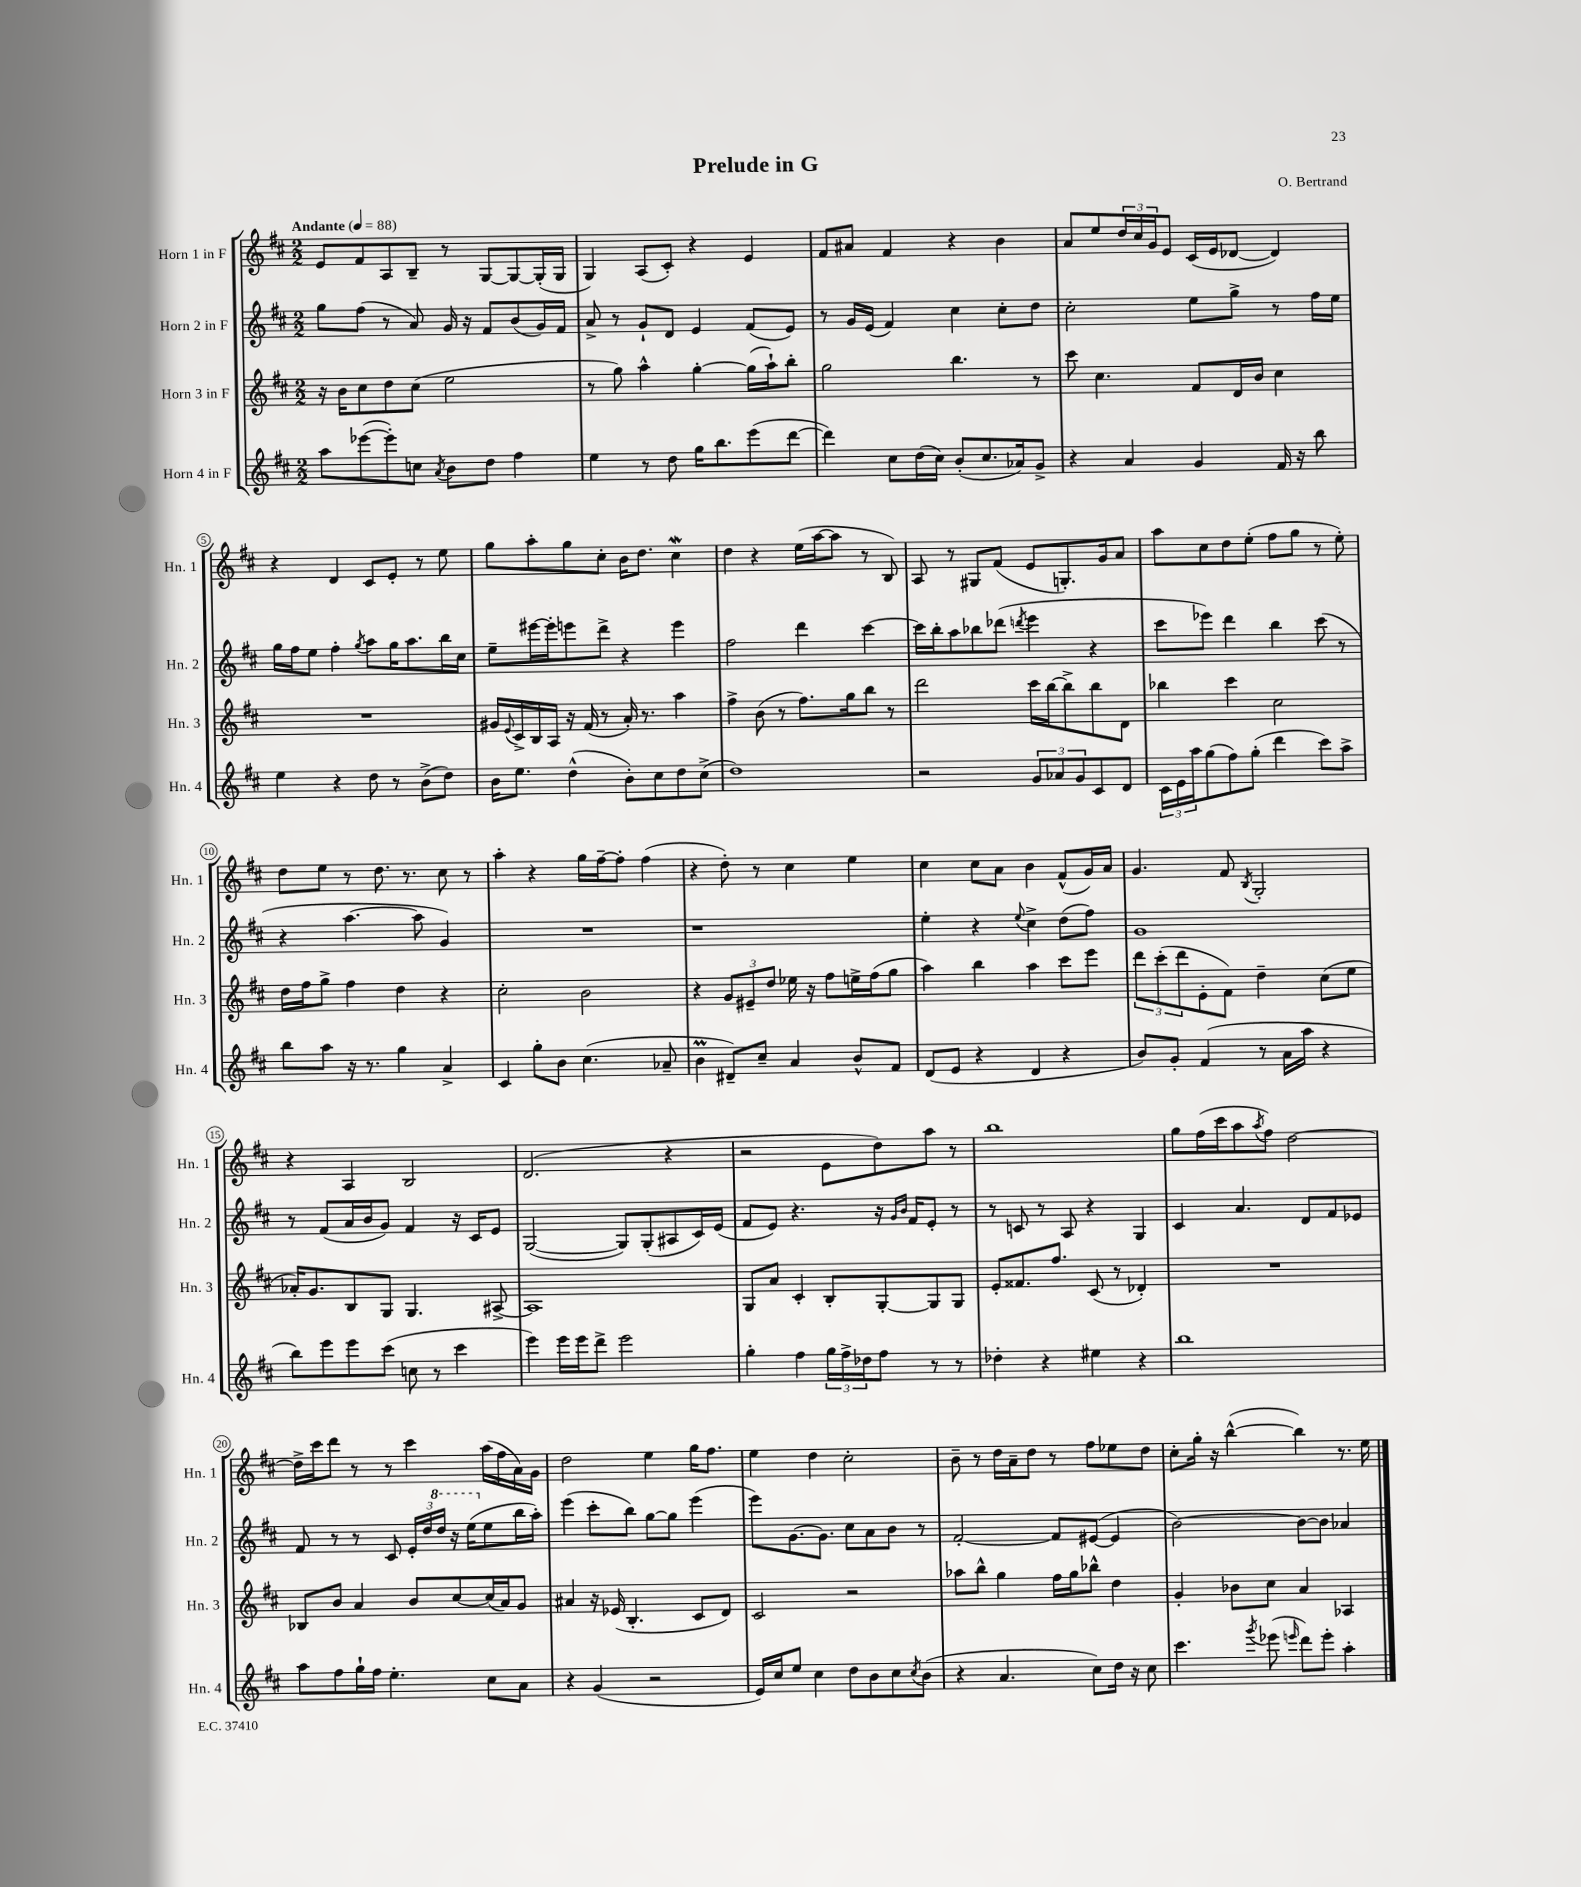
\header { title = "Prelude in G" composer = "O. Bertrand" }
<<
\new StaffGroup <<
\new Staff = "s0" \with { instrumentName = "Horn 1 in F" shortInstrumentName = "Hn. 1" } {
    \clef treble \key d \major \numericTimeSignature \time 2/2 \tempo "Andante" 4 = 88
    e'8 fis'8 a8 b8-- r8 g8~ g8~ g16-.( g16 |
    g4) a8( cis'8-.) r4 e'4 |
    fis'8 ais'8 fis'4 r4 b'4 |
    a'8 e''8 \tuplet 3/2 { d''16 cis''16 g'16 } e'8 cis'16( e'16 des'8~ des'4) |
    r4 d'4 cis'8 e'8-. r8 e''8 |
    g''8 a''8-. g''8 cis''8-. b'16 d''8. cis''4\mordent |
    d''4 r4 e''16( a''16~ a''8 r8 b8) |
    a8 r8 gis8 fis'8( e'8 g8.-.) g'16 a'8 |
    a''8 cis''8 d''8 e''8-.( fis''8 g''8 r8 e''8-.) |
    d''8 e''8 r8 d''8. r8. cis''8 r8 |
    a''4-. r4 g''16 fis''16~-- fis''8-. fis''4( |
    r4 d''8-.) r8 cis''4 e''4 |
    cis''4 cis''8 a'8 b'4 fis'8-^( g'16) a'16 |
    g'4. fis'8 \acciaccatura { b8 } g2-. |
    r4 a4 b2 |
    d'2.( r4 |
    r2 e'8 d''8) a''8 r8 |
    b''1 |
    g''8 fis''16( cis'''16 a''8 \acciaccatura { a''8 } fis''8) d''2~ |
    d''16-> cis'''16 d'''8 r8 r8 cis'''4 a''16( fis''16 a'16) g'16 |
    d''2 e''4 g''16 fis''8. |
    e''4 d''4 cis''2-. |
    b'8-- r8 d''16 a'16-- d''8 r8 fis''8 ees''8 d''8 |
    cis''8-. g''16-. r16 b''4~-^( b''4) r8. e''16 \bar "|." |
}
\new Staff = "s1" \with { instrumentName = "Horn 2 in F" shortInstrumentName = "Hn. 2" } {
    \clef treble \key d \major \numericTimeSignature \time 2/2
    g''8 fis''8( r8 a'8) g'16 r16 fis'8 b'8( g'16) fis'16 |
    a'8-> r8 g'8-! d'8 e'4 fis'8( e'8) |
    r8 g'16 e'16( fis'4) cis''4 cis''8-. d''8 |
    cis''2-. e''8 g''8-> r8 fis''16 e''16 |
    g''16 fis''16 e''8 fis''4-. \acciaccatura { g''8 } a''8 g''16 a''8. b''16 cis''16 |
    e''8-- eis'''16~ eis'''16-. e'''8 d'''8-> r4 e'''4 |
    fis''2 d'''4 cis'''4~ |
    cis'''16 b''16-. a''8 bes''8 des'''8( \acciaccatura { d'''8 } e'''4 r4 |
    cis'''8 ees'''8) d'''4 b''4 cis'''8( r8 |
    r4 a''4.~ a''8 g'4) |
    R1 |
    r1 |
    e''4-. r4 \appoggiatura { e''8 } cis''4-> d''8( fis''8) |
    g'1 |
    r8 fis'8( a'16 b'16 g'8) fis'4 r16 cis'16 e'8 |
    g2~( g8) g8-.( ais8 cis'16) e'16( |
    fis'8 e'8) r4. r16 \grace { g'16 b'16 } fis'16 e'8-. r8 |
    r8 c'8 r8 a8 r4 g4 |
    cis'4 a'4. d'8 fis'8 ees'8 |
    fis'8 r8 r8 cis'8 \tuplet 3/2 { e'16-. d''16 \ottava #1 d'''16 } r16 e'''16( \ottava #0 e''8 b''16 a''16-.) |
    e'''4( cis'''8-. b''8) g''8~ g''8 e'''4( |
    e'''8) g'8.~ g'8. cis''8 a'8 b'8 r8 |
    fis'2~-. fis'8 eis'8~( eis'4 |
    b'2~) b'8~ b'8 aes'4 \bar "|." |
}
\new Staff = "s2" \with { instrumentName = "Horn 3 in F" shortInstrumentName = "Hn. 3" } {
    \clef treble \key d \major \numericTimeSignature \time 2/2
    r16 b'16 cis''8 d''8 cis''8( e''2 |
    r8 g''8) a''4-^ g''4~-. g''16( a''16-!) b''8-. |
    g''2 b''4. r8 |
    cis'''8 cis''4. fis'8 d'16 b'16 cis''4 |
    R1 |
    gis'16 \appoggiatura { e'8 } cis'16-> b16 a16 r16 fis'16( r8 a'16-.) r8. a''4 |
    fis''4-> b'8( r8 fis''8.) g''16 b''8 r8 |
    d'''2 cis'''16 b''16~ b''8-> b''8 d'8 |
    bes''4 cis'''4 cis''2 |
    d''16 fis''16 g''8-> fis''4 d''4 r4 |
    cis''2-. b'2 |
    r4 \tuplet 3/2 { g'8 eis'8-- d''8 } ees''16 r16 fis''8 e''16-> fis''16( g''8 |
    a''4) b''4 a''4 cis'''8 e'''8 |
    \tuplet 3/2 { d'''8 cis'''8-.( d'''8 } e'8-. fis'8) d''4-- cis''8( e''8 |
    aes'16-.) g'8. b8 g8 g4. ais8~-> |
    ais1 |
    g8 a'8 cis'4-. b8-. g8~-. g8 g8 |
    e'8-. fisis'8. fis''8. cis'8( r8 des'4-.) |
    R1 |
    bes8 b'8 a'4 b'8 cis''8~ cis''16( a'16) g'8 |
    ais'4 r16 ees'16( b4.-. cis'8 d'8) |
    cis'2 r2 |
    aes''8 b''8-^ g''4 fis''16 g''16 bes''8-^ d''4 |
    g'4-. bes'8 cis''8 a'4 aes4 \bar "|." |
}
\new Staff = "s3" \with { instrumentName = "Horn 4 in F" shortInstrumentName = "Hn. 4" } {
    \clef treble \key d \major \numericTimeSignature \time 2/2
    a''8 ees'''8~( ees'''8-.) c''8 \acciaccatura { a'8 } b'8 d''8 fis''4 |
    e''4 r8 d''8 g''16 b''8. e'''8( d'''8~ |
    d'''4) cis''8 d''16( cis''16) b'8-.( cis''8. aes'16) g'8-> |
    r4 a'4 g'4 fis'16 r16 b''8 |
    e''4 r4 d''8 r8 b'8->( d''8) |
    b'16 e''8. d''4-^( b'8-.) cis''8 d''8 cis''8->( |
    d''1) |
    r2 \tuplet 3/2 { g'8 aes'8 g'8 } cis'8 d'8 |
    \tuplet 3/2 { cis'16 e'16 a''16 } g''8( fis''8) g''8-.( d'''4 cis'''8) a''8-> |
    b''8 a''8 r16 r8. g''4 a'4-> |
    cis'4 g''8-. b'8 cis''4.( aes'8-- |
    b'4\prall dis'8--) cis''8-- a'4 b'8-^ fis'8 |
    d'8( e'8 r4 d'4 r4 |
    b'8) g'8-. fis'4( r8 a'16 a''16 r4 |
    b''8) e'''8 e'''8 cis'''8( c''8 r8 cis'''4 |
    e'''4) e'''16 e'''16 d'''8-> e'''2 |
    g''4-. fis''4 \tuplet 3/2 { g''16 fis''16-> des''16 } fis''8 r8 r8 |
    des''4-. r4 eis''4 r4 |
    b''1 |
    a''8 fis''8 g''16-! fis''16 e''4.-. cis''8 a'8 |
    r4 g'4( r2 |
    e'16) cis''16 e''8 cis''4 d''8 b'8 cis''8 \acciaccatura { cis''8 } b'8( |
    r4 a'4. cis''8) d''16 r16 cis''8 |
    cis'''4. \acciaccatura { g'''8 } ees'''8( \grace { e'''16 } d'''8) e'''8-. a''4-. \bar "|." |
}
>>
>>
\layout { \context { \Score \override BarNumber.stencil = #(make-stencil-circler 0.1 0.3 ly:text-interface::print) } }
